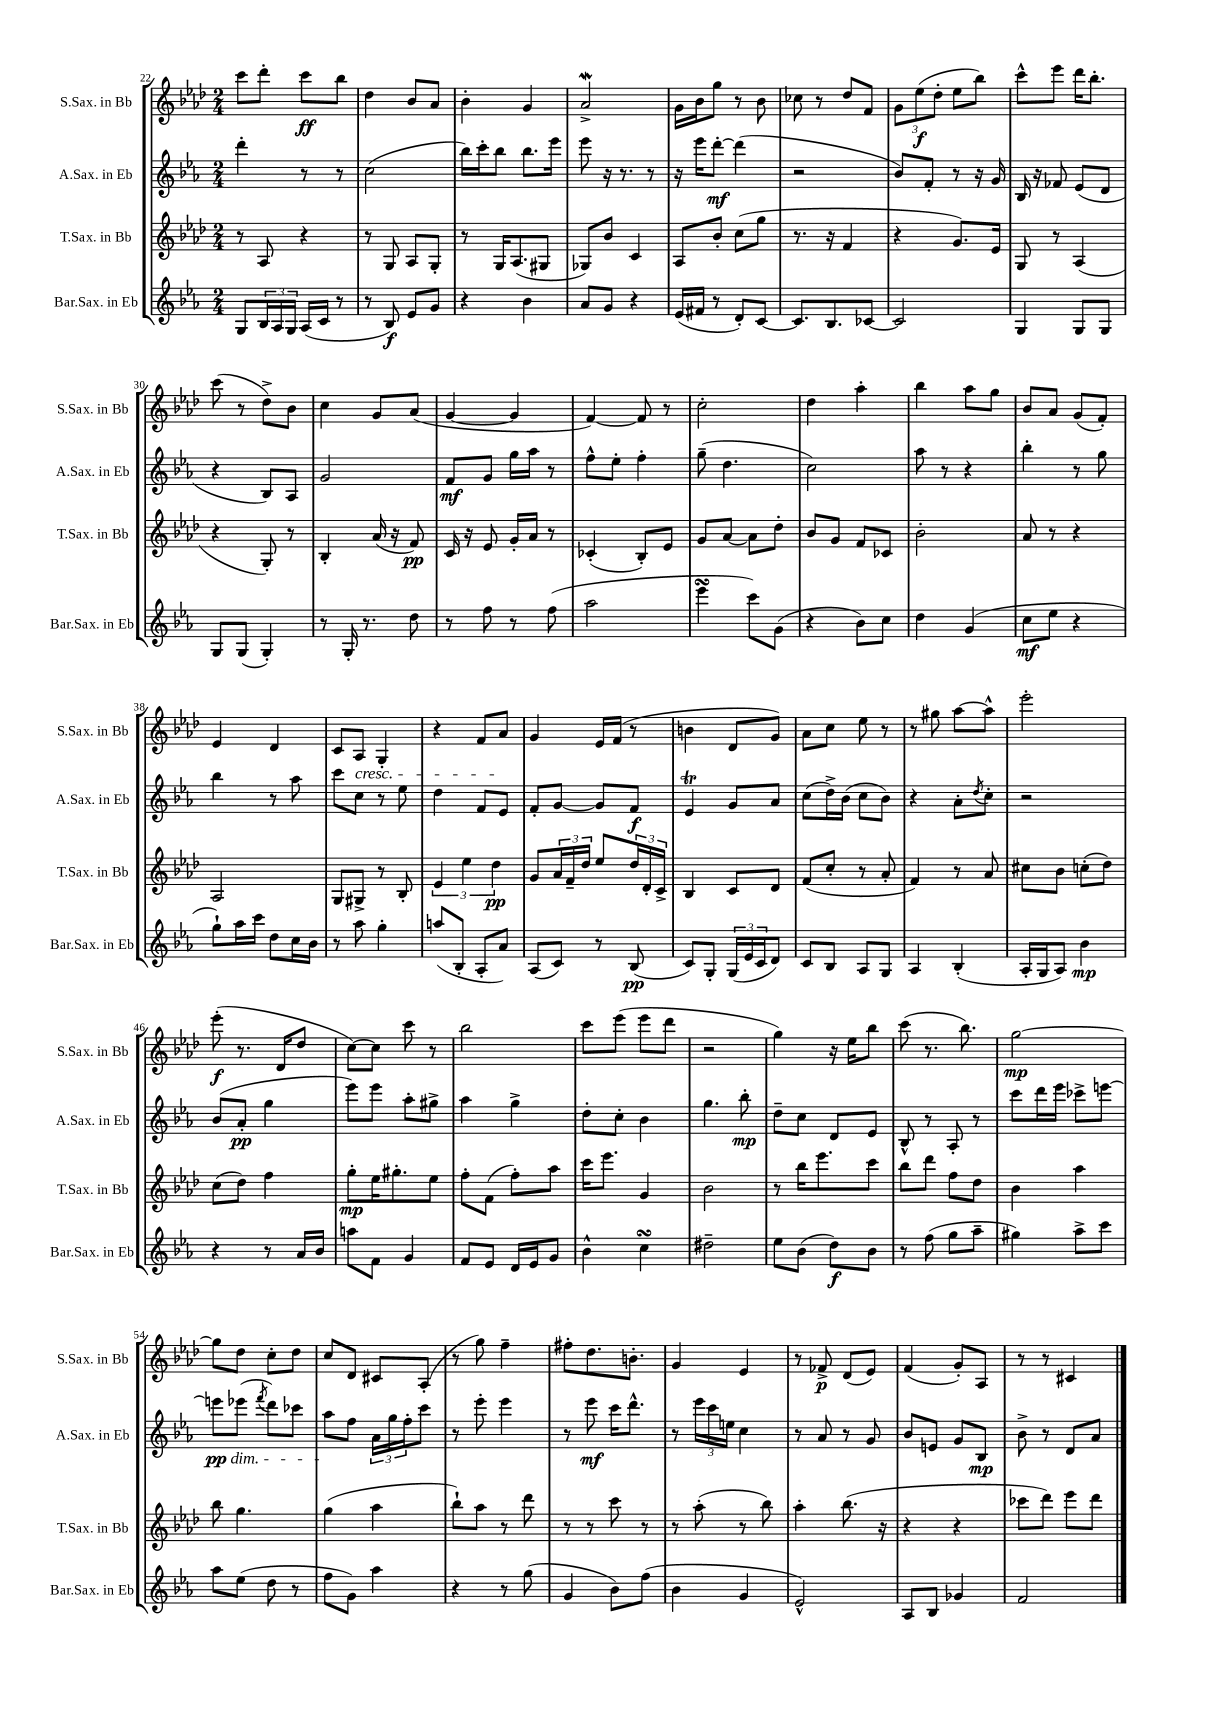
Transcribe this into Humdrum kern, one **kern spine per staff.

**kern	**kern	**kern	**kern
*staff4	*staff3	*staff2	*staff1
*clefG2	*clefG2	*clefG2	*clefG2
*k[b-e-a-]	*k[b-e-a-d-]	*k[b-e-a-]	*k[b-e-a-d-]
*M2/4	*M2/4	*M2/4	*M2/4
8G	8r	4ddd'	8ccc
24B-	8A-	.	8ddd-'
24A-	.	.	.
24G	.	.	.
(16A-	4r	8r	8ccc
16c	.	.	.
8r	.	8r	8bb-
=	=	=	=
8r	8r	(2cc	4dd-
8B-)	8G	.	.
8e-	8A-	.	8b-
8g	8G'	.	8a-
=	=	=	=
4r	8r	16bb-)	4b-'
.	.	16ccc'	.
.	16G	8bb-	.
.	(8.A-	.	.
4b-	.	8.bb-	4g
.	8G#	.	.
.	.	16eee-	.
=	=	=	=
8a-	8G-)	8eee-	2a-^
8g	8b-	16r	.
.	.	8.r	.
4r	4c	.	.
.	.	8r	.
=	=	=	=
(16e-	8A-	16r	16g
16f#	.	16eee-	16b-
8r	8b-'	[8ddd'	8gg
8d')	(8cc	(4ddd]	8r
[8c	8gg	.	8b-
=	=	=	=
8.c]	8.r	2r	8cc-
.	.	.	8r
8.B-	16r	.	.
.	4f	.	8dd-
[8c-	.	.	8f
=	=	=	=
2c-]	4r	8b-)	12g
.	.	.	(12ee-
.	.	8f'	.
.	.	.	12dd-'
.	8.g)	8r	8ee-
.	.	16r	8bb-)
.	16e-	16g	.
=	=	=	=
4G	8G	16B-	8ccc^^
.	.	16r	.
.	8r	8f-	8eee-
8G	(4A-	(8e-	16ddd-
.	.	.	8.bb-'
8G	.	8d	.
=	=	=	=
8G	4r	4r	(8ccc
(8G	.	.	8r
4G')	8G')	8B-)	8dd-^)
.	8r	8A-	8b-
=	=	=	=
8r	4B-'	2g	4cc
16G'	.	.	.
8.r	.	.	.
.	(16a-	.	8g
.	16r	.	.
8dd	8f)	.	(8a-
=	=	=	=
8r	16c	8f	[4g
.	16r	.	.
8ff	8e-	8g	.
8r	16g'	16gg	4g]
.	16a-	16aa-	.
(8ff	8r	8r	.
=	=	=	=
2aa-	(4c-'	8ff^^	[4f)
.	.	8ee-'	.
.	8B-')	4ff'	8f]
.	8e-	.	8r
=	=	=	=
4eee-	8g	(8gg~	2cc'
.	[8a-	4.dd	.
8ccc)	8a-]	.	.
(8g	8dd-'	.	.
=	=	=	=
4r	8b-	2cc)	4dd-
.	8g	.	.
8b-)	8f	.	4aa-'
8cc	8c-	.	.
=	=	=	=
4dd	2b-'	8aa-	4bb-
.	.	8r	.
(4g	.	4r	8aa-
.	.	.	8gg
=	=	=	=
8cc	8a-	4bb-'	8b-
8ee-	8r	.	8a-
4r	4r	8r	(8g
.	.	8gg	8f')
=	=	=	=
8gg`)	2A-	4bb-	4e-
16aa-	.	.	.
16ccc	.	.	.
8dd	.	8r	4d-
16cc	.	8aa-	.
16b-	.	.	.
=	=	=	=
8r	8G	8ccc	8c
8aa-	8G#^	8cc	8A-
4gg'	8r	8r	4G'
.	8B-'	8ee-	.
=	=	=	=
(8aa	6e-	4dd	4r
8B-'	.	.	.
.	6ee-	.	.
8A-'	.	8f	8f
.	6dd-	.	.
8a-)	.	8e-	8a-
=	=	=	=
(8A-	8g	8f'	4g
8c)	24a-	[8g	.
.	24f~	.	.
.	24dd-	.	.
8r	8ee-	8g]	16e-
.	.	.	(16f
(8B-	24dd-	8f	8r
.	24d-'	.	.
.	24c^	.	.
=	=	=	=
8c)	4B-	4e-	4b
8G'	.	.	.
(24G	8c	8g	8d-
24e-	.	.	.
24c	.	.	.
8d)	8d-	8a-	8g)
=	=	=	=
8c	(8f	(8cc	8a-
8B-	8cc'	16dd^)	8cc
.	.	(16b-	.
8A-	8r	8cc	8ee-
8G	8a-'	8b-)	8r
=	=	=	=
4A-	4f)	4r	8r
.	.	.	8gg#
(4B-'	8r	8a-'	[8aa-
.	.	8qdd	.
.	8a-	8cc'	8aa-^^]
=	=	=	=
16A-'	8cc#	2r	2eee-'
16G	.	.	.
8A-)	8b-	.	.
4b-	(8cc'	.	.
.	8dd-)	.	.
=	=	=	=
4r	(8cc	(8b-	(8eee-'
.	8dd-)	8a-'	8.r
8r	4ff	4gg	.
.	.	.	16d-
16a-	.	.	8dd-
16b-	.	.	.
=	=	=	=
8aa	8gg'	8eee-)	[8cc)
8f	16ee-	8eee-	8cc]
.	8.gg#'	.	.
4g	.	8aa-'	8ccc
.	8ee-	8gg#^	8r
=	=	=	=
8f	8ff'	4aa-	2bb-
8e-	(8f	.	.
16d	8ff')	4gg^	.
16e-	.	.	.
8g	8aa-	.	.
=	=	=	=
4b-^^	16ccc	8dd'	8ccc
.	8.eee-	.	.
.	.	8cc'	(8eee-
4cc	4g	4b-	8eee-
.	.	.	8ddd-
=	=	=	=
2dd#~	2b-	4.gg	2r
.	.	8bb-'	.
=	=	=	=
8ee-	8r	8dd~	4gg)
(8b-	16bb-	8cc	.
.	8.eee-	.	.
8dd)	.	8d	16r
.	.	.	16ee-
8b-	8ccc	8e-	8bb-
=	=	=	=
8r	8bb-	8B-^^	(8ccc
(8ff	8ddd-	8r	8.r
8gg	8ff	8A-'	.
.	.	.	8.bb-)
8aa-~	8dd-	8r	.
=	=	=	=
4gg#)	4b-	8ccc	[2gg
.	.	16ddd	.
.	.	16eee-	.
8aa-^	4aa-	8ccc-^	.
8ccc	.	[8eee	.
=	=	=	=
8aa-	8bb-	8eee]	8gg]
(8ee-	4.gg	(8eee-	8dd-
.	.	8qfff	.
8dd	.	8ddd)	8cc'
8r	.	8ccc-	8dd-
=	=	=	=
8ff	(4gg	8aa-	8cc
8g)	.	8ff	8d-
4aa-	4aa-	24a-	8c#
.	.	24gg	.
.	.	24ff'	.
.	.	8ccc	(8A-'
=	=	=	=
4r	8bb-`)	8r	8r
.	8aa-	8eee-'	8gg)
8r	8r	4eee-	4ff~
(8gg	8ddd-	.	.
=	=	=	=
4g	8r	8r	8ff#'
.	8r	8eee-	8.dd-
8b-)	8ccc	16ccc	.
.	.	8.ddd^^	8.b'
(8ff	8r	.	.
=	=	=	=
4b-	8r	8r	4g
.	(8aa-'	24eee-	.
.	.	24ccc	.
.	.	24ee	.
4g	8r	4cc	4e-
.	8bb-)	.	.
=	=	=	=
2e-^^)	4aa-'	8r	8r
.	.	8a-	8f-^
.	(8.bb-	8r	(8d-
.	.	8g	8e-)
.	16r	.	.
=	=	=	=
8A-	4r	8b-	(4f
8B-	.	8e	.
4g-	4r	8g	8g')
.	.	8B-	8A-
=	=	=	=
2f	8ccc-	8b-^	8r
.	8ddd-)	8r	8r
.	8eee-	8d	4c#
.	8ddd-	8a-	.
==	==	==	==
*-	*-	*-	*-
